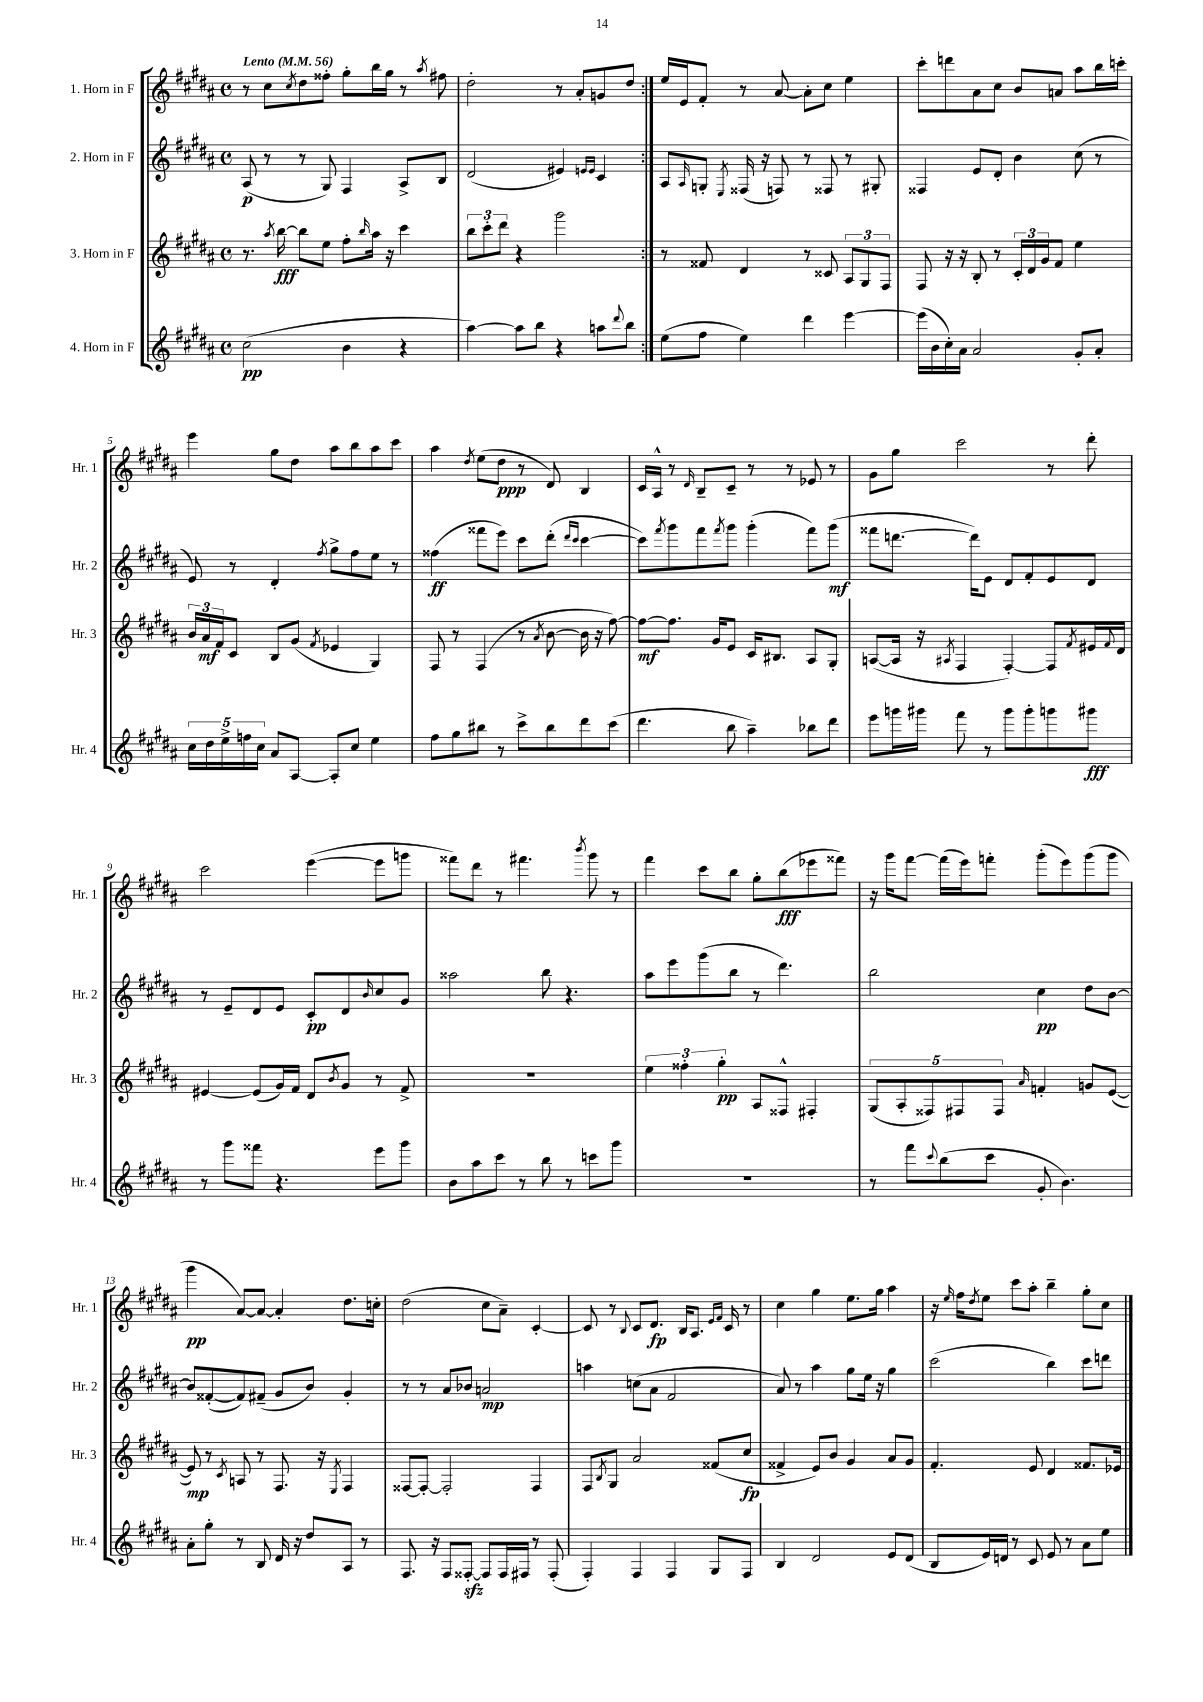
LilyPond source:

<<
\new StaffGroup <<
\new Staff = "s0" \with { instrumentName = "1. Horn in F" shortInstrumentName = "Hr. 1" } {
    \clef treble \key b \major \defaultTimeSignature \time 4/4 \tempo "Lento" 4 = 56
    \repeat volta 2 { r8 cis''8 \acciaccatura { cis''8 } dis''8 fisis''8-. gis''8-. b''16 gis''16 r8 \acciaccatura { ais''8 } fis''8 |
    dis''2-. r8 ais'8-. g'8 dis''8 | }
    e''16 e'16 fis'8-. r8 ais'8~ ais'8-. cis''8 e''4 |
    cis'''8-. d'''8 ais'8 cis''8 b'8 a'8 ais''8 b''16 c'''16-. |
    e'''4 gis''8 dis''8 ais''8 b''8 ais''8 cis'''8 |
    ais''4 \acciaccatura { dis''8 } e''8( dis''8\ppp r8 dis'8) b4 |
    cis'16 ais16-^ r8 \grace { dis'16 } b8-- cis'8-- r8 r8 ees'8 r8 |
    gis'8 gis''8 cis'''2 r8 dis'''8-. |
    cis'''2 e'''4~( e'''8 g'''8 |
    fisis'''8) dis'''8 r8 fis'''4. \acciaccatura { b'''8 } gis'''8 r8 |
    fis'''4 cis'''8 b''8 gis''8-. b''8\fff( ees'''8 fisis'''8) |
    r16 gis'''16 fis'''8~ fis'''16( e'''16) f'''8-. gis'''8-.( e'''8) gis'''8( gis'''8 |
    gis'''4\pp ais'8~) ais'8~ ais'4-. dis''8. c''16-. |
    dis''2( cis''8 ais'8--) cis'4~-. |
    cis'8 r8 \appoggiatura { b8 } cis'8 dis'8.\fp b16 ais8. \grace { e'16 fis'16 } cis'16 r8 |
    cis''4 gis''4 e''8. gis''16 ais''4 |
    r16 \grace { e''16 } fis''16 \acciaccatura { dis''8 } e''8 cis'''8 ais''8-. b''4-- gis''8-. cis''8 \bar "|." |
}
\new Staff = "s1" \with { instrumentName = "2. Horn in F" shortInstrumentName = "Hr. 2" } {
    \clef treble \key b \major \defaultTimeSignature \time 4/4
    \repeat volta 2 { ais8\p( r8 r8 gis8) fis4 ais8-> b8 |
    dis'2( eis'4) \grace { e'16 e'16 } cis'4 | }
    ais8 \grace { ais16 } g8-. \acciaccatura { e8 } fisis16( r16 f8) r8 fisis8 r8 gis8-. |
    fisis4 e'8 dis'8-. b'4 cis''8( r8 |
    e'8) r8 dis'4-. \acciaccatura { fis''8 } gis''8-> fis''8 e''8 r8 |
    fisis''4\ff( fisis'''8 e'''8) cis'''8 dis'''8-.( \grace { dis'''16 cis'''16 } cis'''4~ |
    cis'''8) \acciaccatura { fis'''8 } gis'''8 fis'''8 \acciaccatura { fis'''8 } gis'''8 gis'''4-.( fis'''8) gis'''8\mf( |
    fisis'''8 d'''8.~ d'''16) e'8 dis'8 fis'8-. e'8 dis'8 |
    r8 e'8-- dis'8 e'8 cis'8-.\pp dis'8 \grace { b'16 } cis''8 gis'8 |
    aisis''2 b''8 r4. |
    ais''8 e'''8 gis'''8( b''8 r8 dis'''4.) |
    b''2 cis''4\pp dis''8 b'8~ |
    b'8 fisis'8~-.( fisis'8) fis'8--( gis'8 b'8) gis'4-. |
    r8 r8 ais'8 bes'8 a'2\mp |
    a''4 c''8( ais'8 fis'2 |
    ais'8) r8 ais''4 gis''8 e''16 r16 gis''4 |
    cis'''2( b''4) cis'''8 d'''8 \bar "|." |
}
\new Staff = "s2" \with { instrumentName = "3. Horn in F" shortInstrumentName = "Hr. 3" } {
    \clef treble \key b \major \defaultTimeSignature \time 4/4
    \repeat volta 2 { r8. \acciaccatura { ais''8 } b''16~\fff b''8 e''8 fis''8-. \grace { b''16 } ais''16 r16 cis'''4 |
    \tuplet 3/2 { b''8 cis'''8-. dis'''8 } r4 gis'''2 | }
    r8 fisis'8 dis'4 r8 cisis'8 \tuplet 3/2 { ais8 gis8 fis8 } |
    fis8 r16 r16 b8-. r8 \tuplet 3/2 { cis'16-. dis'16 gis'16 } fis'8 e''4 |
    \tuplet 3/2 { b'16 ais'16\mf fis'16 } cis'8 b8 gis'8( \acciaccatura { fis'8 } ees'4 gis4) |
    fis8 r8 fis4( r8 \acciaccatura { ais'8 } b'8~ b'16 r16 fis''8~) |
    fis''8~\mf fis''8. gis'16 e'8 cis'16 bis8. ais8 gis8-. |
    a8~( a16 r16 \acciaccatura { ais8 } fis4 fis4~-.) fis8 \acciaccatura { fis'8 } eis'16 \appoggiatura { fis'8 } dis'16 |
    eis'4~ eis'8( gis'16) fis'16 dis'8 \acciaccatura { b'8 } gis'8 r8 fis'8-> |
    R1 |
    \tuplet 3/2 { e''4 fisis''4-. gis''4-.\pp } ais8 fisis8-^ fis4-. |
    \tuplet 5/4 { gis8( ais8-. fisis8) fis8 fis8 } \grace { ais'16 } f'4-. g'8 e'8~( |
    e'8\mp) r8 \acciaccatura { cis'8 } a8 r8 fis8. r16 \acciaccatura { e8 } fis4 |
    fisis8~ fisis8~-. fisis2-. fisis4 |
    fis8 \acciaccatura { b8 } gis8 ais'2 fisis'8( cis''8\fp |
    fisis'4-> e'8) b'8 gis'4 ais'8 gis'8 |
    fis'4.-. e'8 dis'4 fisis'8. ees'16 \bar "|." |
}
\new Staff = "s3" \with { instrumentName = "4. Horn in F" shortInstrumentName = "Hr. 4" } {
    \clef treble \key b \major \defaultTimeSignature \time 4/4
    \repeat volta 2 { cis''2\pp( b'4 r4 |
    ais''4~) ais''8 b''8 r4 a''8 \appoggiatura { dis'''8 } b''8 | }
    e''8( fis''8 e''4) dis'''4 e'''4~ |
    e'''16( b'16 cis''16-.) ais'16 ais'2 gis'8-. ais'8-. |
    \tuplet 5/4 { cis''16 dis''16 e''16-> f''16 cis''16 } ais'8 ais8~ ais8-. cis''8 e''4 |
    fis''8 gis''8 bis''8 r8 cis'''8-> bis''8 dis'''8 cis'''8( |
    dis'''4. b''8 ais''4--) bes''8 dis'''8 |
    e'''8 g'''16 gis'''16 fis'''8 r8 gis'''8 gis'''8-. g'''8 gis'''8\fff |
    r8 gis'''8 fisis'''8 r4. e'''8 gis'''8 |
    b'8 ais''8 cis'''8 r8 b''8 r8 c'''8 gis'''8 |
    R1 |
    r8 fis'''8 \appoggiatura { cis'''8 } b''8( cis'''8 gis'8-. b'4.) |
    ais'8-. gis''8-. r8 b8 dis'16 r16 dis''8 ais8 r8 |
    fis8. r16 fis8 fisis8~-.\sfz fisis8 fisis16 fis16 r8 fis8-.( |
    fis4-.) fis4 fis4 gis8 fis8 |
    b4 dis'2 e'8 dis'8( |
    b8 e'16) d'16 r8 cis'8 e'8 r8 ais'8 e''8 \bar "|." |
}
>>
>>
